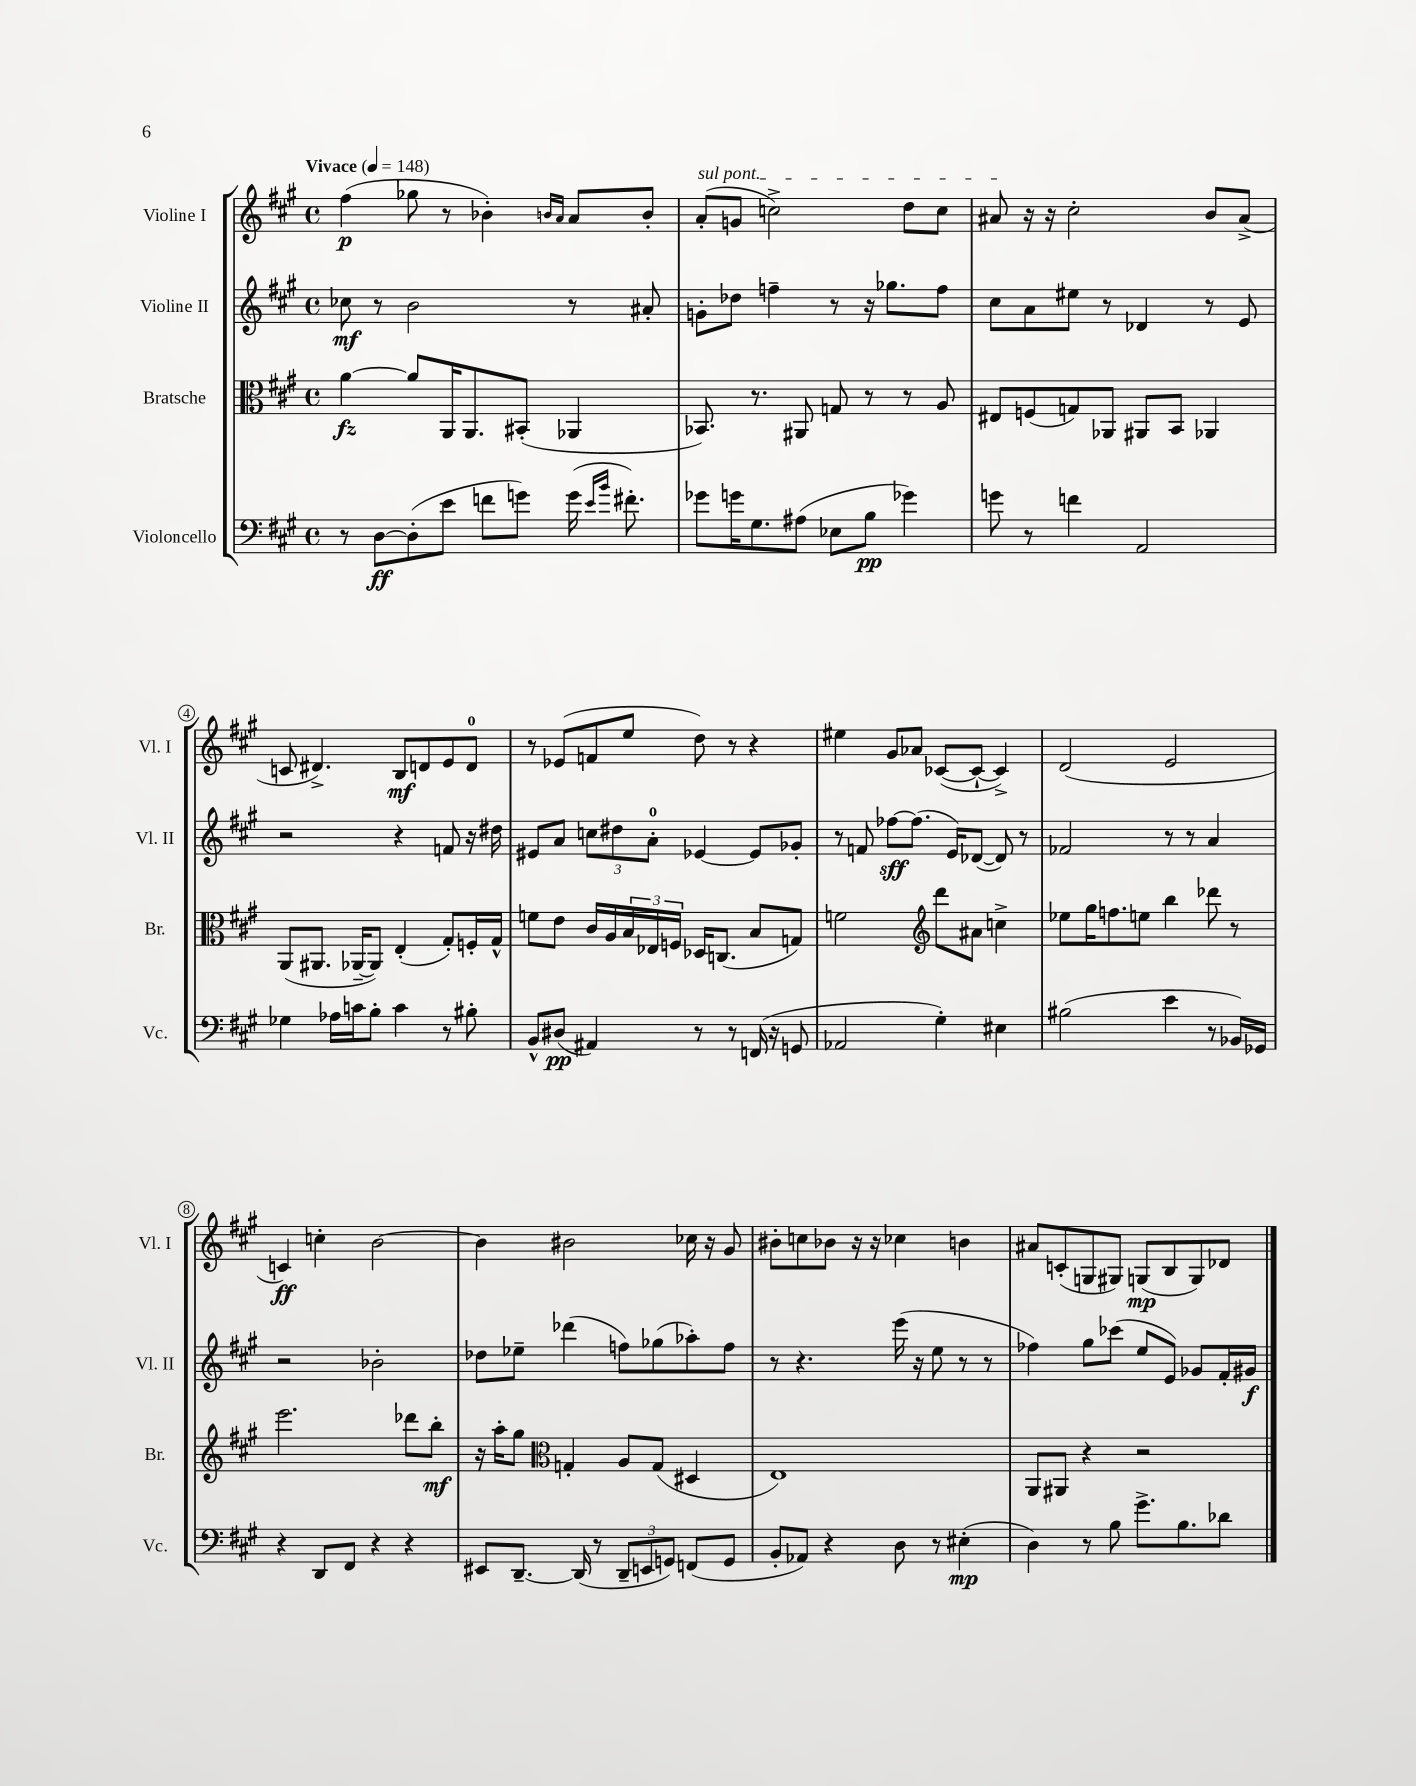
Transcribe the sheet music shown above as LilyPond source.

<<
\new StaffGroup <<
\new Staff = "s0" \with { instrumentName = "Violine I" shortInstrumentName = "Vl. I" } {
    \clef treble \key a \major \defaultTimeSignature \time 4/4 \tempo "Vivace" 4 = 148
    fis''4\p( ges''8 r8 bes'4-.) \grace { b'16 a'16 } a'8 b'8-. |
    \once \override TextSpanner.bound-details.left.text = \markup { \italic "sul pont." } a'8-.\startTextSpan( g'8 c''2->) d''8 c''8 |
    ais'8\stopTextSpan r16 r16 cis''2-. b'8 ais'8->( |
    c'8 dis'4.->) b8\mf d'8 e'8 d'8-0 |
    r8 ees'8( f'8 e''8 d''8) r8 r4 |
    eis''4 gis'8 aes'8 ces'8~( ces'8~-! ces'4->) |
    d'2( e'2 |
    c'4\ff) c''4-. b'2~ |
    b'4 bis'2 ces''16 r16 gis'8 |
    bis'8-. c''8 bes'8 r16 r16 ces''4 b'4 |
    ais'8 c'8-.( g8 gis8) g8\mp( b8 g8) des'8 \bar "|." |
}
\new Staff = "s1" \with { instrumentName = "Violine II" shortInstrumentName = "Vl. II" } {
    \clef treble \key a \major \defaultTimeSignature \time 4/4
    ces''8\mf r8 b'2 r8 ais'8-. |
    g'8-. des''8 f''4-- r8 r16 ges''8. f''8 |
    cis''8 a'8 eis''8 r8 des'4 r8 e'8 |
    r2 r4 f'8 r16 dis''16 |
    eis'8 a'8 \tuplet 3/2 { c''8 dis''8 a'8-0-. } ees'4~ ees'8 ges'8-. |
    r8 f'8 fes''8~\sff fes''8.( e'16) des'8~( des'8) r8 |
    fes'2 r8 r8 a'4 |
    r2 bes'2-. |
    des''8 ees''8-- des'''4( f''8) ges''8( aes''8-.) f''8 |
    r8 r4. e'''16( r16 e''8 r8 r8 |
    fes''4) gis''8 ces'''8( e''8 e'8) ges'8 fis'16-. gis'16\f \bar "|." |
}
\new Staff = "s2" \with { instrumentName = "Bratsche" shortInstrumentName = "Br." } {
    \clef alto \key a \major \defaultTimeSignature \time 4/4
    a'4~\fz a'8 a,16 a,8. bis,8-.( aes,4 |
    bes,8.) r8. ais,8 g8 r8 r8 a8 |
    eis8 f8( g8) aes,8 ais,8 b,8 aes,4 |
    a,8( ais,8. aes,16~-- aes,8) e4-.( gis8-.) f16-. gis16-^ |
    f'8 e'8 cis'16 a16 \tuplet 3/2 { b16 ees16 f16 } des16 c8.( b8 g8) |
    f'2 \clef treble d'''8 ais'8 c''4-> |
    ees''8 gis''16 f''8. e''8 b''4 des'''8 r8 |
    e'''2. des'''8 b''8-.\mf |
    r16 a''16-. gis''8 \clef alto g4-. a8 g8( dis4 |
    e1) |
    a,8 ais,8 r4 r2 \bar "|." |
}
\new Staff = "s3" \with { instrumentName = "Violoncello" shortInstrumentName = "Vc." } {
    \clef bass \key a \major \defaultTimeSignature \time 4/4
    r8 d8~\ff d8-.( e'8 f'8 g'8) g'16( \grace { e'16 b'16 } fis'8.-.) |
    ges'8 g'16 gis8. ais8( ees8 b8\pp ges'4) |
    g'8 r8 f'4 a,2 |
    ges4 aes16 c'16 b8-. c'4 r8 bis8-. |
    b,8-^ dis8\pp( ais,4) r8 r8 f,16( r16 g,8 |
    aes,2 gis4-.) eis4 |
    bis2( e'4 r8 bes,16) ges,16 |
    r4 d,8 fis,8 r4 r4 |
    eis,8 d,8.~-- d,16( r8 \tuplet 3/2 { d,8-- e,8 g,8) } f,8( g,8 |
    b,8-. aes,8) r4 d8 r8 eis4-.\mp( |
    d4) r8 b8 gis'8.-> b8. des'8 \bar "|." |
}
>>
>>
\layout { \context { \Score \override BarNumber.stencil = #(make-stencil-circler 0.1 0.3 ly:text-interface::print) } }
